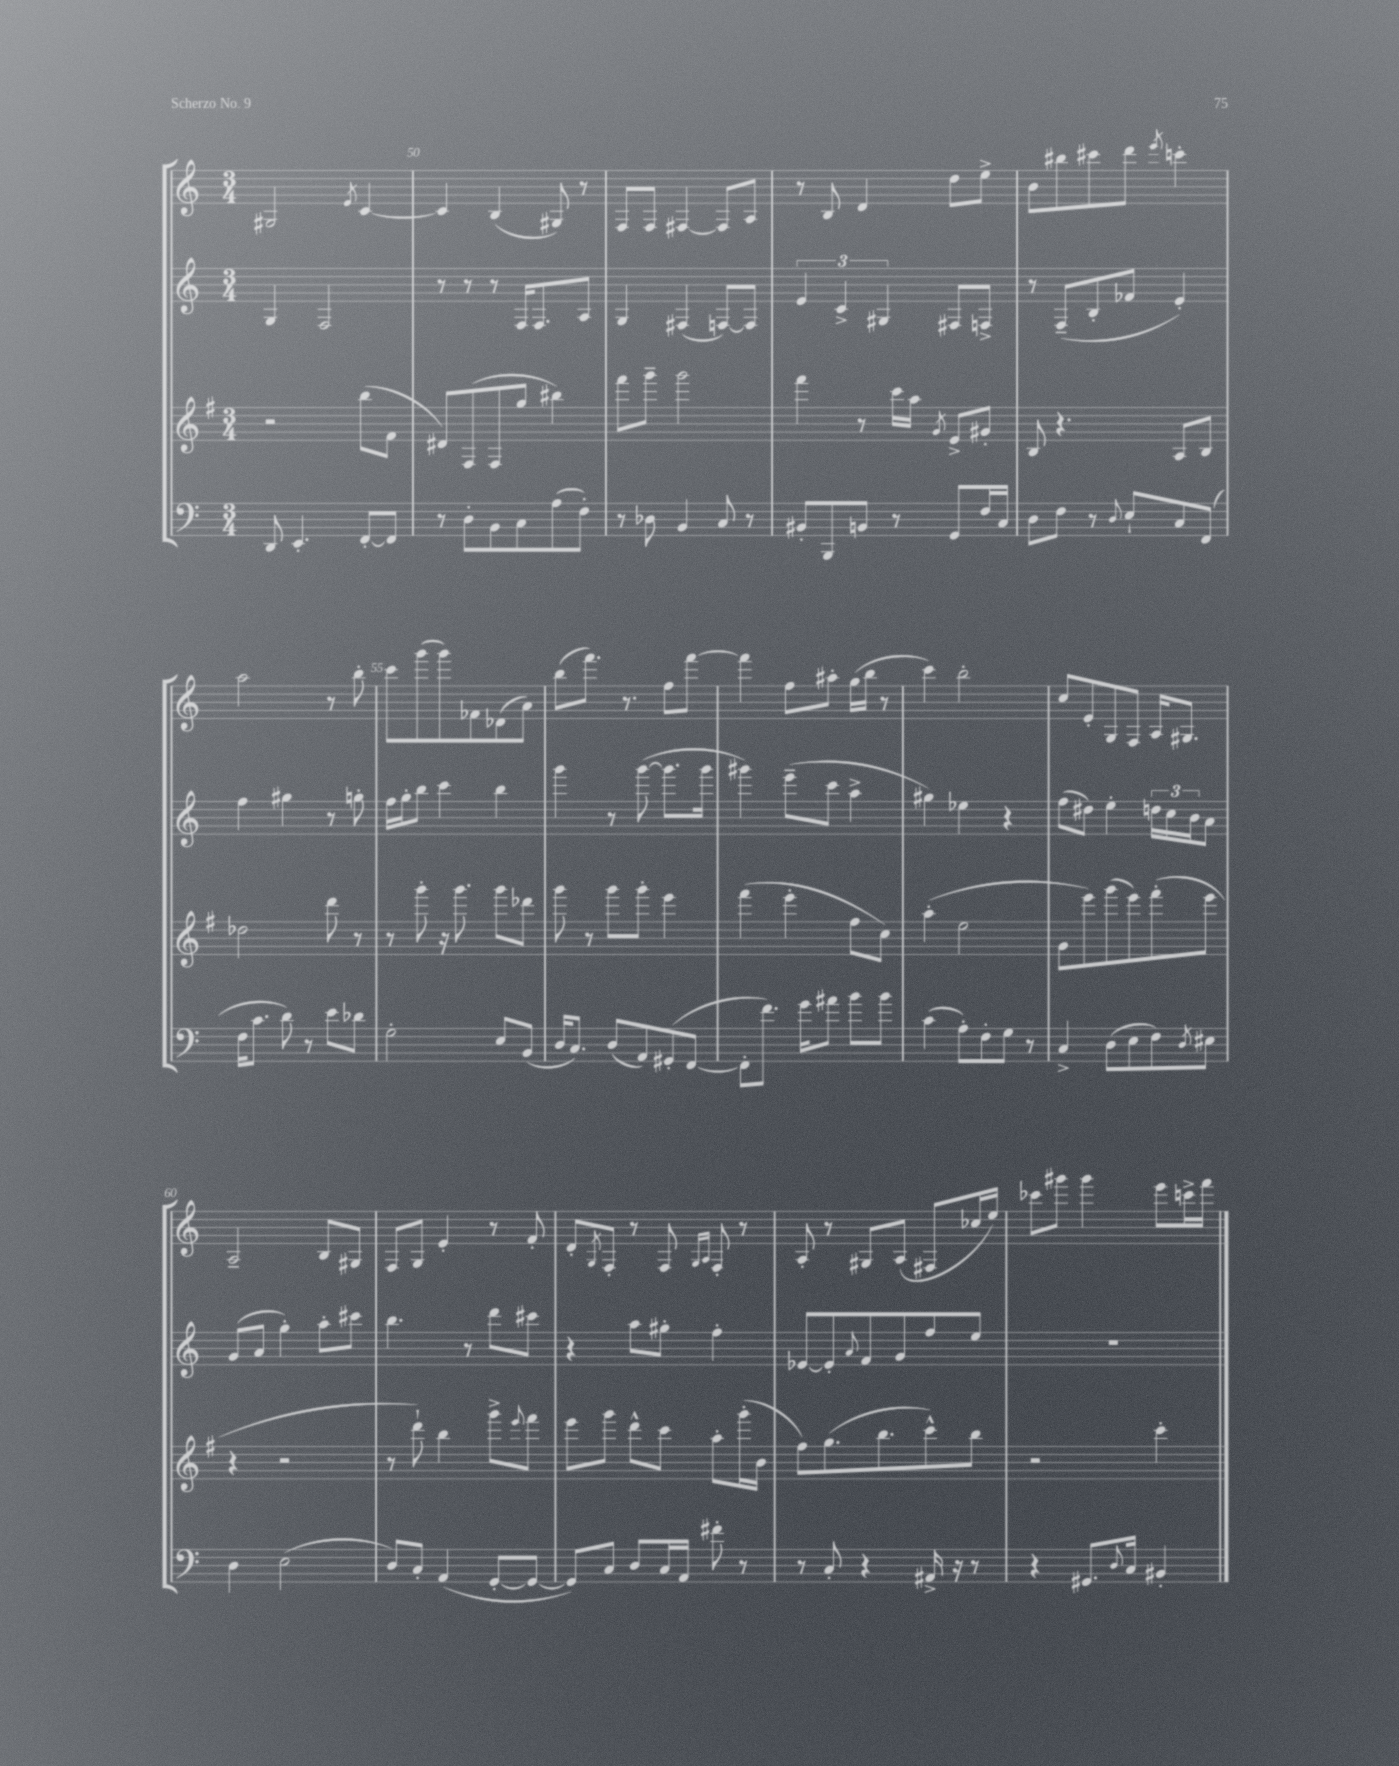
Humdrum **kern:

**kern	**kern	**kern	**kern
*staff4	*staff3	*staff2	*staff1
*clefF4	*clefG2	*clefG2	*clefG2
*k[]	*k[f#]	*k[]	*k[]
*M3/4	*M3/4	*M3/4	*M3/4
8DD	2r	4G	2G#
4.EE'	.	.	.
.	.	2F	.
.	.	.	8qe
[8FF'	(8bb	.	[4c
8FF]	8f#	.	.
=	=	=	=
8r	8d#)	8r	4c]
8D'	(8F#	8r	.
8BB	8F#	8r	(4B
8C	8gg	16F	.
.	.	8.F	.
(8A	4bb#)	.	8G#)
8F')	.	8A	8r
=	=	=	=
8r	8fff#	4G	8F
8D-	8ggg~	.	8F
4BB	2ggg	(4F#	[4F#
8C	.	[8F)	8F#]
8r	.	8F]	8A
=	=	=	=
8BB#'	4fff#	6e	8r
8BBB	.	.	8B
.	.	6c^	.
8BB	8r	.	4d
.	.	6G#	.
8r	16ccc	.	.
.	16aa	.	.
.	8qg	.	.
8GG	8e^	8F#	8dd
16F	8g#'	8F^	8ee^
16C	.	.	.
=	=	=	=
8D	8B	8r	8b
8F	4.r	(8F~	8bb#
8r	.	8B'	8ccc#
8qqD	.	.	.
8E`	.	8f-	8ddd
.	.	.	8qeee
8C	8A	4e')	4ccc'
(8FF	8B	.	.
=	=	=	=
16F	2dd-	4ff	2aa
8.c	.	.	.
8d)	.	4gg#	.
8r	.	.	.
8e	8ddd	8r	8r
8d-	8r	8gg'	8bb'
=	=	=	=
2G'	8r	16ff	8ccc
.	.	16gg'	.
.	8ggg'	8bb	(8ggg
.	16r	4ccc	8ggg)
.	8.ggg	.	.
.	.	.	8f-
8E	8ggg	4bb	(8d-
(8BB	8ddd-	.	8a)
=	=	=	=
16D	8ggg	4ggg	(8bb
8.C)	.	.	.
.	8r	.	8.fff)
(8D	8ggg	8r	.
.	.	.	8.r
8AA)	8ggg'	([8ggg	.
(8GG#'	4eee	8.ggg]	8ff
[8FF	.	.	[8fff
.	.	16ggg	.
=	=	=	=
8FF']	(4fff#	4ggg#)	4fff]
8.f)	.	.	.
.	4eee'	(8eee~	8ff
16g	.	.	.
8a#	.	8ccc	8aa#'
8b	8ff#	4aa^	(16gg
.	.	.	16bb
8b	8cc)	.	8r
=	=	=	=
(4c	(4aa'	4gg#)	4ccc)
8A')	2ee	4ee-	2bb'
8F'	.	.	.
8G	.	4r	.
8r	.	.	.
=	=	=	=
4C^	8g	(8ff	8cc
.	8eee)	8dd#)	8e'
(8D	(8ggg	4ee'	8G
8E	8eee)	.	8F
8F)	(8fff#'	24dd	16A
.	.	24cc	.
.	.	.	8.G#
.	.	24b	.
8qD	.	.	.
8E#	8eee	8a	.
=	=	=	=
4D	4r	(8g	2A~
.	.	8a	.
(2E	2r	4gg')	.
.	.	8aa'	8B
.	.	8ccc#	8G#
=	=	=	=
8D)	8r	4.bb	8F
8C'	8ddd`)	.	8G
(4AA	4bb	.	4e'
.	.	8r	.
[8GG'	8ggg^	8ddd	8r
.	8qqeee	.	.
8GG_	8fff#	8ccc#	8f'
=	=	=	=
8GG])	8eee	4r	8d'
.	.	.	8qG
8C	8ggg	.	8F'
8D	8ddd^^	8aa	8r
16C	8ccc	8gg#'	8F
16AA	.	.	.
.	.	.	16qqG
.	.	.	16qqA
8f#'	8aa'	4ff'	8F'
8r	(16ggg'	.	8r
.	16b	.	.
=	=	=	=
8r	8ff#)	[8e-	8A'
8C'	(8.gg	8e-']	8r
.	.	8qqa	.
4r	.	8f	8G#
.	8.bb	.	.
.	.	8g	(8A
16AA#^	8ccc^^)	8ff	8F#
16r	.	.	.
8r	8bb	8ee	16cc-
.	.	.	16ee)
=	=	=	=
4r	2r	2.r	8ccc-
.	.	.	8ggg#
8.GG#	.	.	4ggg#
8qqD	.	.	.
16C	.	.	.
4BB#'	4ccc'	.	8eee
.	.	.	16ccc^
.	.	.	16fff
==	==	==	==
*-	*-	*-	*-
